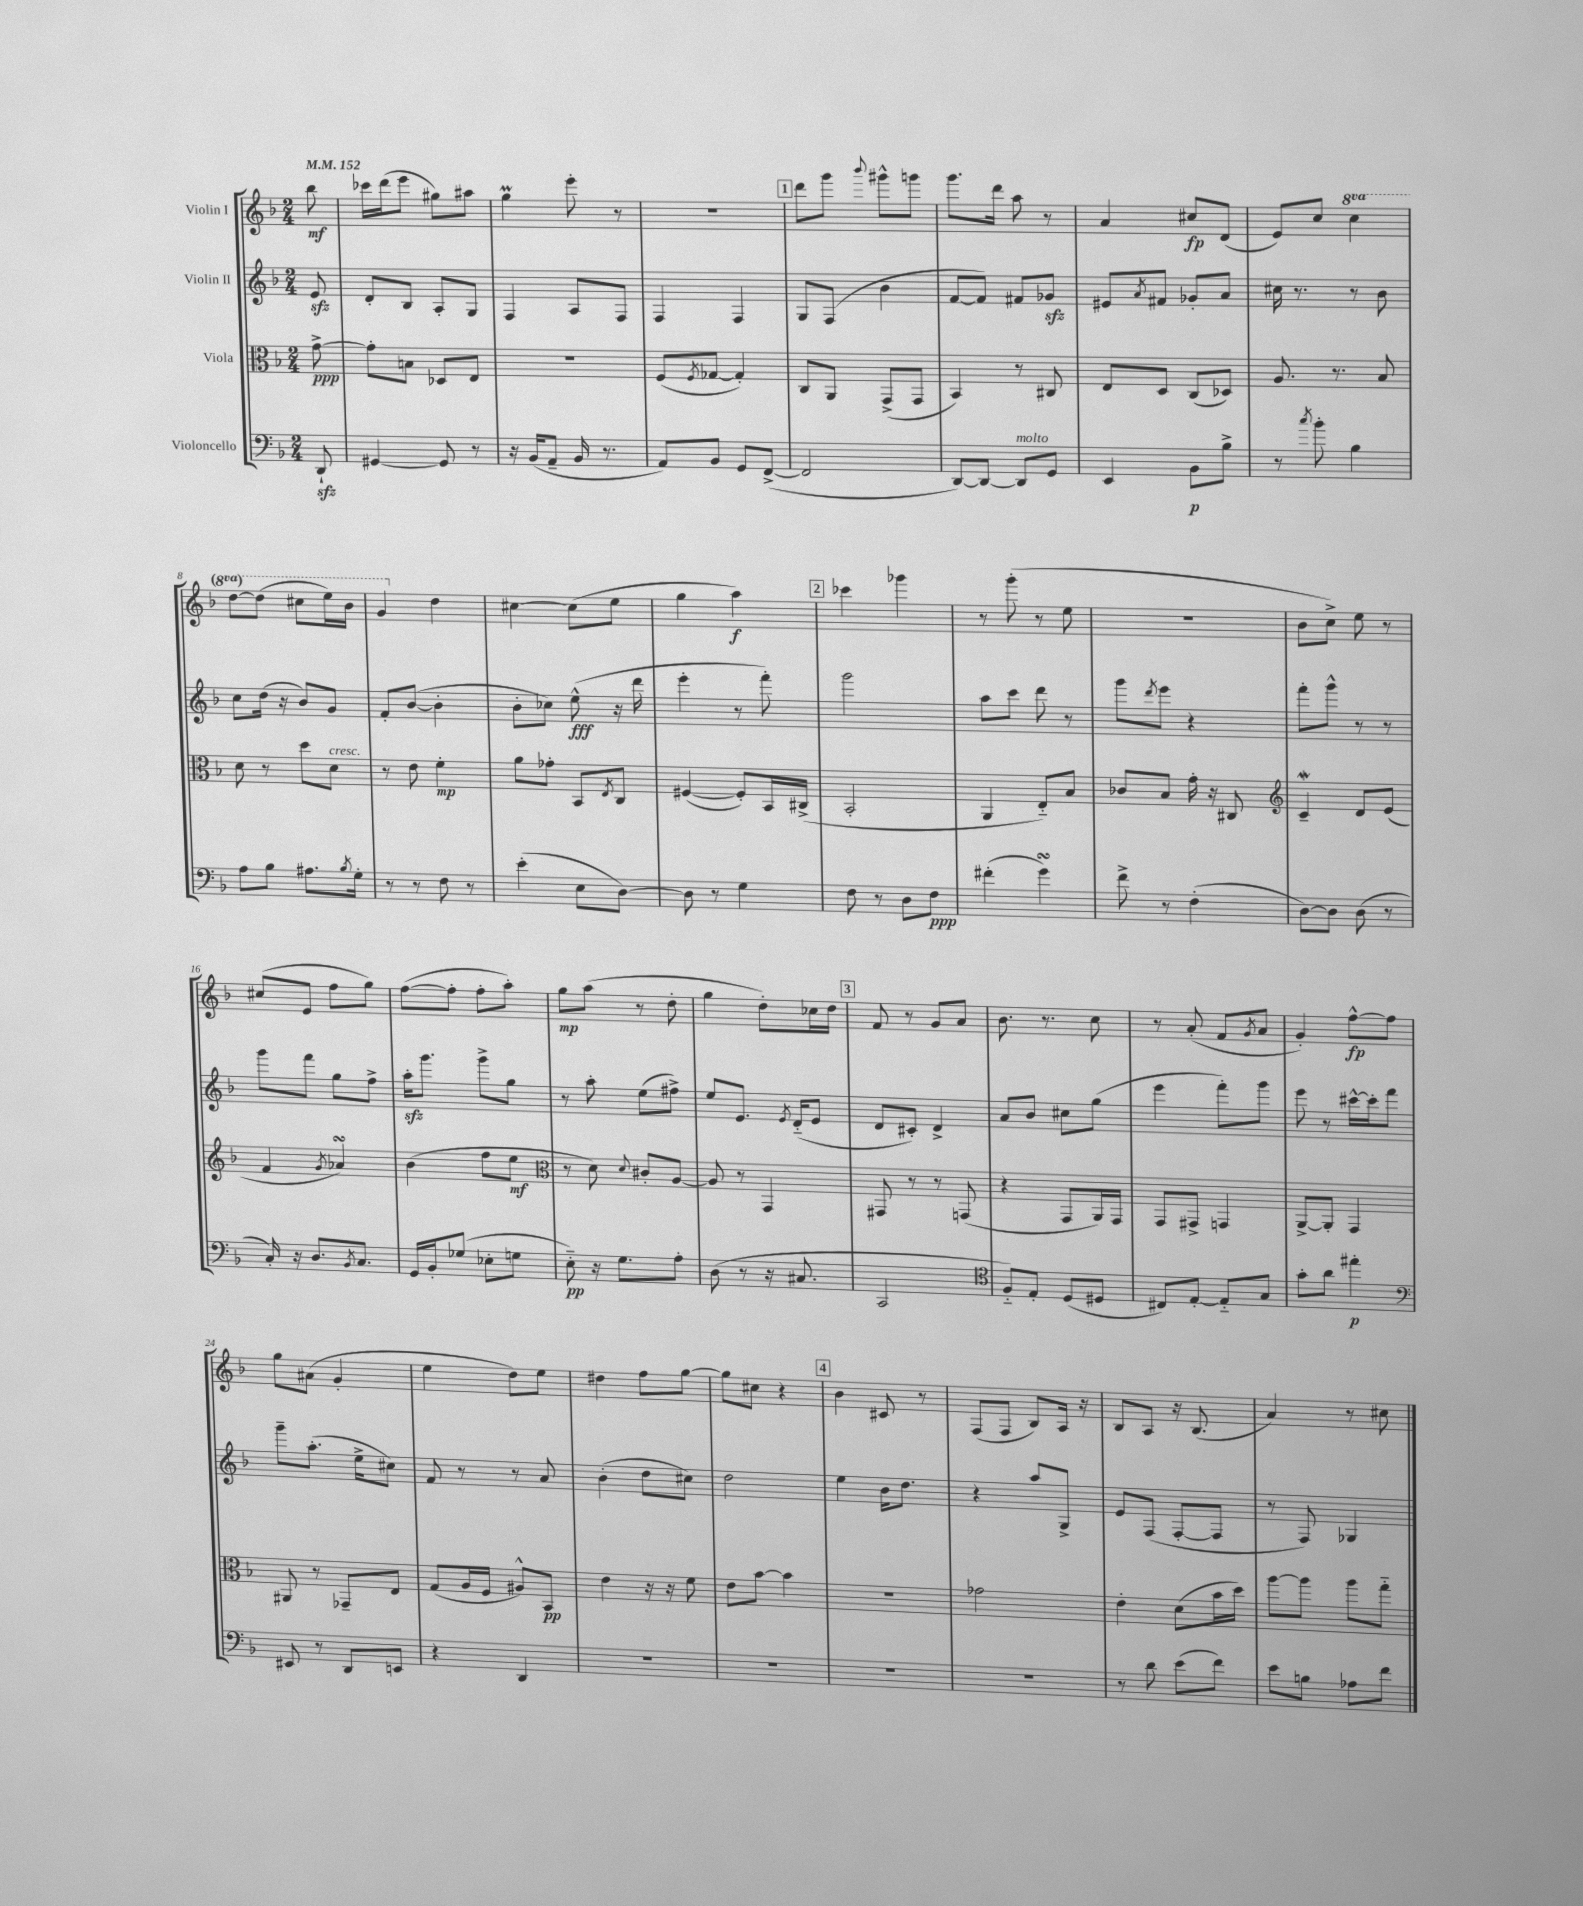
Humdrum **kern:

**kern	**kern	**kern	**kern
*staff4	*staff3	*staff2	*staff1
*clefF4	*clefC3	*clefG2	*clefG2
*k[b-]	*k[b-]	*k[b-]	*k[b-]
*M2/4	*M2/4	*M2/4	*M2/4
*MM152	*MM152	*MM152	*MM152
8DD`	[8g^	8e	8bb-
=	=	=	=
[4GG#	8g']	8d'	16ccc-
.	.	.	(16ddd
.	8B	8B-	8eee
8GG#]	8D-	8A'	8gg#)
8r	8E	8G	8aa#
=	=	=	=
16r	2r	4F	4gg
(16BB-	.	.	.
8AA~	.	.	.
16BB-	.	8A	8eee'
8.r	.	.	.
.	.	8F	8r
=	=	=	=
8AA)	(8F	4F	2r
.	8qF	.	.
8BB-	[8G-	.	.
8GG	4G-'])	4F	.
([8FF^	.	.	.
=	=	=	=
2FF]	8C	8G	8ddd
.	8AA	(8F	8ggg
.	.	.	8qqbbb-
.	(8GG^	4b-	8ggg#^^
.	8GG	.	8ggg
=	=	=	=
[8DD)	4BB-)	[8f	8.ggg
8DD_	.	8f])	.
.	.	.	16ddd
8DD]	8r	8f#	8aa
8GG	8C#	8g-	8r
=	=	=	=
4EE	8E	8e#	4a
.	.	8qa	.
.	8D	8f#	.
8BB-	(8C	8g-'	8cc#
8B-^	8D-)	8a	(8d
=	=	=	=
8r	8.A	16cc#	8e)
.	.	8.r	.
8qcc	.	.	.
8b-'	.	.	8cc
.	8.r	.	.
4B-	.	8r	4ccc
.	8B-	8b-	.
=	=	=	=
8A	8d	8cc	[8ddd
8B-	8r	(16dd	(8ddd]
.	.	16r	.
8.A#	8dd	8b-)	8ccc#
.	8d	8g	16eee)
8qB-	.	.	.
16G'	.	.	16bb-
=	=	=	=
8r	8r	8f'	4gg
8r	8e	([8b-	.
8F	4f'	4b-']	4dd
8r	.	.	.
=	=	=	=
(4e'	8a	8b-'	[4cc#
.	8g-'	8cc-)	.
8E	8BB-	(8ee^^	(8cc#]
.	8qE	.	.
[8D)	8C	16r	8ee
.	.	16ddd	.
=	=	=	=
8D]	([4F#	4eee'	4gg
8r	.	.	.
4G	8F#'])	8r	4aa)
.	16BB-	8fff')	.
.	(16C#^	.	.
=	=	=	=
8F	2BB-'	2ggg	4ccc-
8r	.	.	.
8D	.	.	4ggg-
8F	.	.	.
=	=	=	=
(4f#'	4AA	8aa	8r
.	.	8ccc	(8ggg'
4g)	8E'~)	8ddd	8r
.	8B-	8r	8ee
=	=	=	=
8f^	8c-	8ggg	2r
.	.	8qddd	.
8r	8B-	8eee	.
(4F'	16g'	4r	.
.	16r	.	.
.	8C#	.	.
=	=	=	=
*	*clefG2	*	*
[8D)	4c~	8fff'	8b-
8D]	.	8ggg^^	8cc^)
(8D	8d	8r	8ee
8r	(8e	8r	8r
=	=	=	=
16C')	4f	8ggg	(8cc#
16r	.	.	.
8.D	.	8fff	8e
.	8qg	.	.
.	4a-)	8gg	8ff
8qBB-	.	.	.
8.C	.	.	.
.	.	8ff^	8gg)
=	=	=	=
16GG	(4b-	16aa'	([8ff
16BB-'	.	8.ggg	.
(8G-	.	.	8ff']
8E-'	8ff	8ggg^	8ff'
8G	8ee	8gg	8aa')
=	=	=	=
*	*clefC3	*	*
8E'~)	8r	8r	8gg
16r	8d)	8aa'	(8aa
8.G	.	.	.
.	8qqd	.	.
.	8c#'	(8ee	8r
8A'	[8A	8ff#^)	8dd'
=	=	=	=
(8D	8A]	8ee	4gg
8r	8r	8.e	.
16r	4GG	.	8dd')
.	.	8qe	.
8.C#	.	(16d'~	.
.	.	8e	16cc-
.	.	.	16dd
=	=	=	=
2CC	8GG#	8d	8f
.	8r	8c#')	8r
.	8r	4d^	8g
.	(8GG	.	8a
=	=	=	=
*clefC4	*	*	*
8F'~)	4r	8a	8.b-
8E'	.	8b-	.
.	.	.	8.r
(8D	8GG	8cc#	.
8D#	16AA)	(8gg	8cc
.	16GG	.	.
=	=	=	=
8C#)	8GG	4eee	8r
[8E'	8GG#^	.	(8a'
8E'~]	4GG	8fff')	8f
.	.	.	8qg
8G	.	8ggg	8a
=	=	=	=
8g'	[8AA^	8eee	4g')
8a	8AA']	8r	.
4ee#'	4GG	[16ccc#^^	[8ff^^
.	.	16ccc#']	.
.	.	8fff	8ff]
=	=	=	=
*clefF4	*	*	*
8EE#	8AA#	8ggg~	8gg
8r	8r	(8.aa'	(8a#
8DD	8GG-~	.	4g'
.	.	16ee^	.
8EE	8E	8cc#)	.
=	=	=	=
4r	(8G	8f	4ee
.	16A	8r	.
.	16F	.	.
4DD	8A#^^)	8r	8dd)
.	8BB-	8a	8ee
=	=	=	=
2r	4e	(4b-'	4dd#
.	16r	8dd	8ff
.	16r	.	.
.	8f	8cc#)	[8gg
=	=	=	=
2r	8e	2dd	8gg]
.	[8b-	.	8cc#
.	4b-]	.	4r
=	=	=	=
2r	2r	4ee	4b-
.	.	16b-	8c#
.	.	8.dd	.
.	.	.	8r
=	=	=	=
2r	2g-	4r	(8F
.	.	.	8F
.	.	8aa	8B-)
.	.	8G^	16A
.	.	.	16r
=	=	=	=
8r	4e'	8e	8B-
8d	.	(8F	8A
(8e	(8d	[8F'	16r
.	.	.	(8.B-
8f)	16b-	8F]	.
.	16dd)	.	.
=	=	=	=
8e	[8aa	8r	4a)
8B	8aa]	8F)	.
8A-	8aa	4G-	8r
8f	8gg'~	.	8cc#
==	==	==	==
*-	*-	*-	*-
